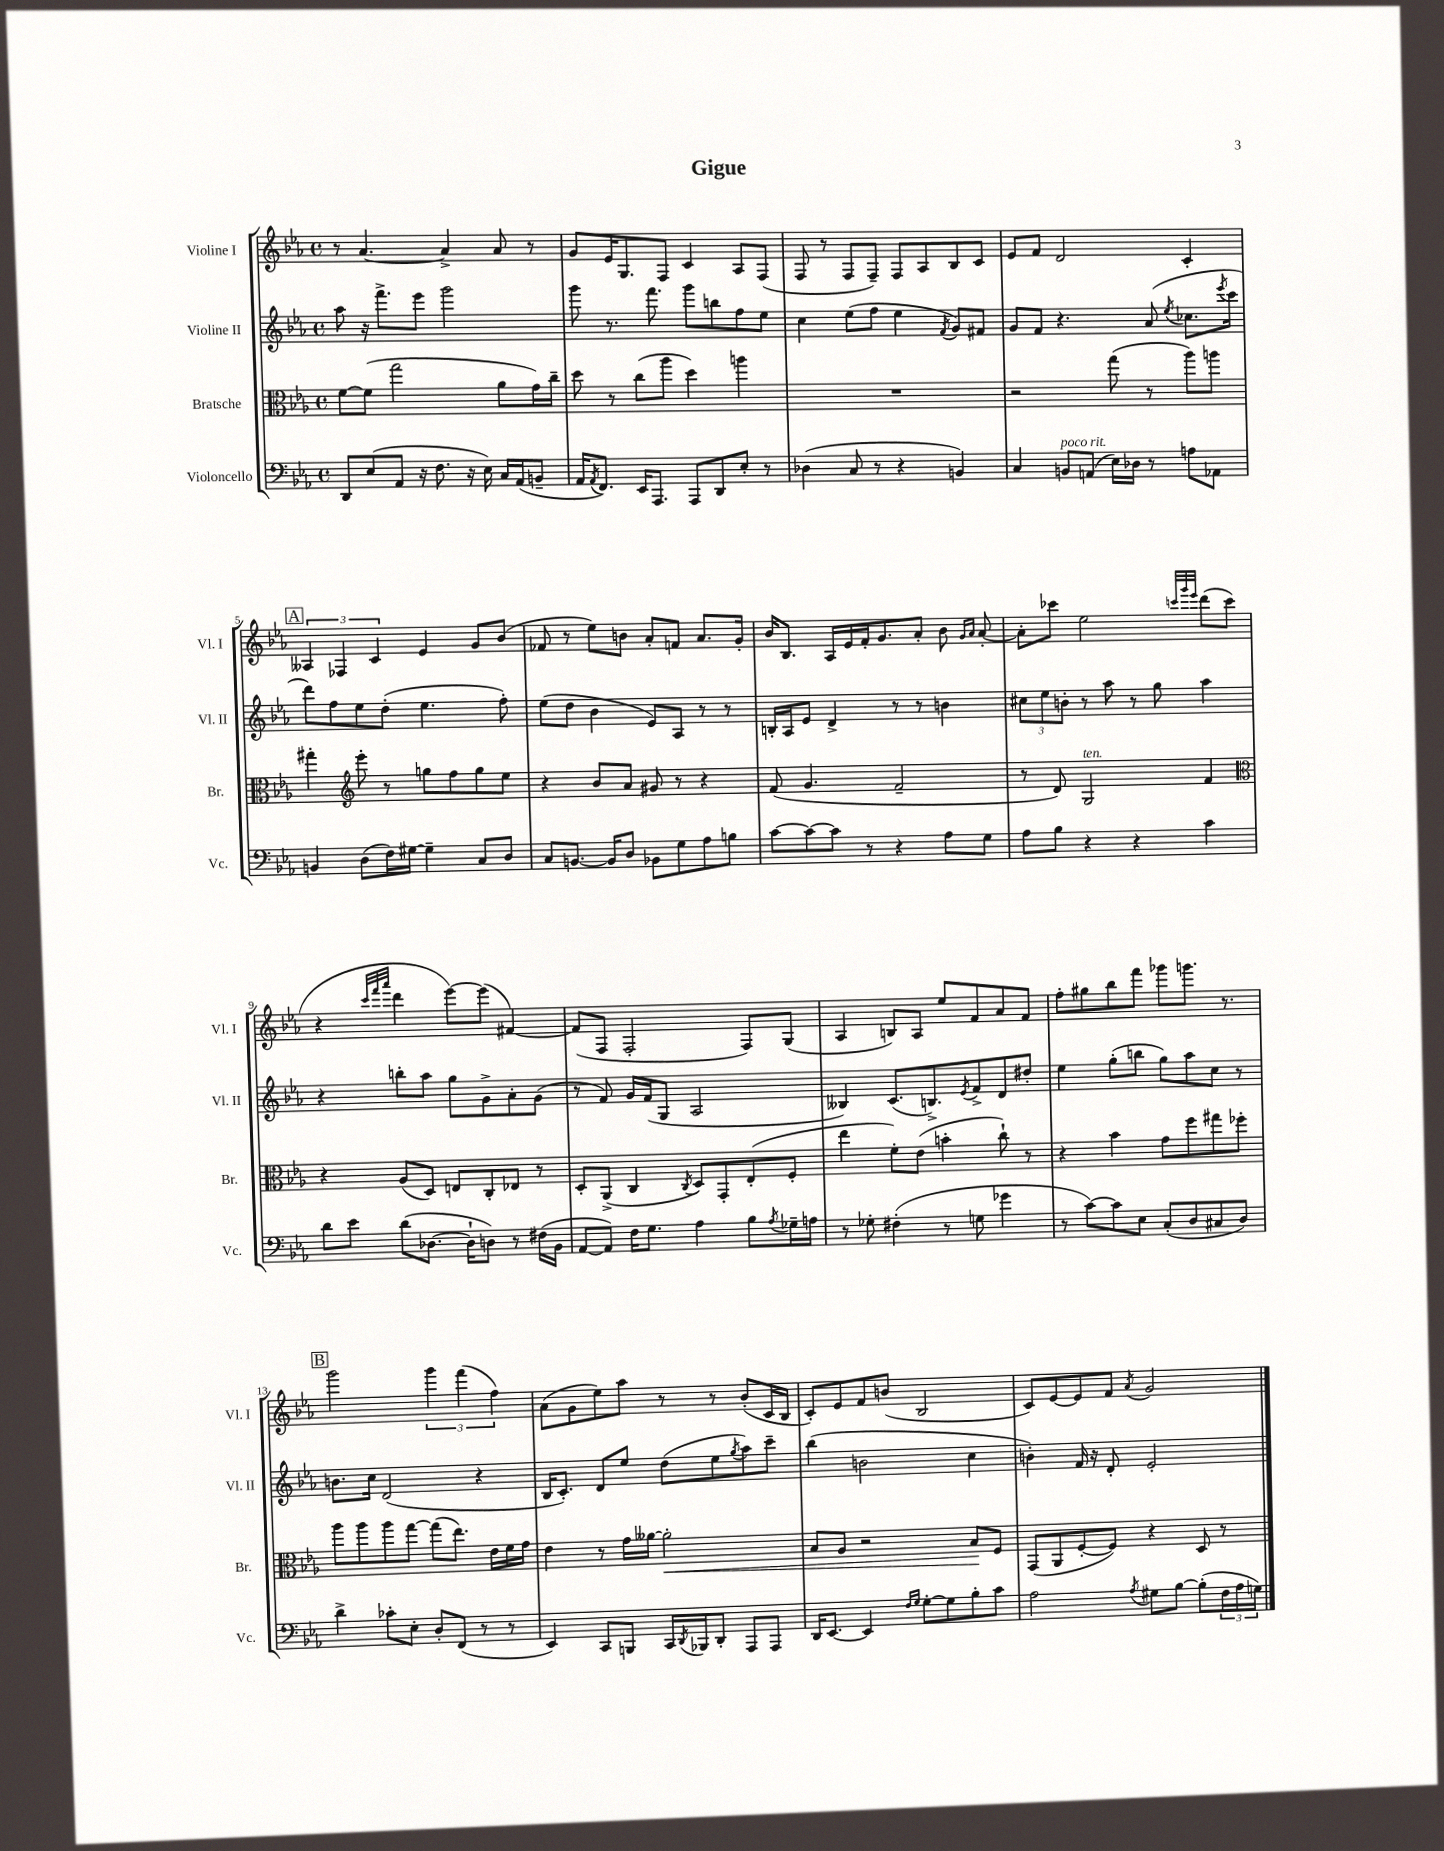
\header { title = "Gigue" }
<<
\new StaffGroup <<
\new Staff = "s0" \with { instrumentName = "Violine I" shortInstrumentName = "Vl. I" } {
    \clef treble \key ees \major \defaultTimeSignature \time 4/4
    r8 aes'4.~ aes'4-> aes'8 r8 |
    g'8 ees'16 g8. f8 c'4 aes8 f8( |
    f8 r8 f8 f8--) f8 aes8 bes8 c'8 |
    ees'8 f'8 d'2 c'4-. |
    \mark \markup { \box "A" } \tuplet 3/2 { aeses4 fes4 c'4 } ees'4 g'8 bes'8( |
    fes'8 r8 ees''8) b'8 aes'8-. f'8 aes'8. g'16-. |
    bes'16 bes8. aes16 ees'16 f'16-. g'8. aes'8-. bes'8 \grace { g'16 aes'16 } aes'8~-. |
    aes'8-. ces'''8 ees''2 \grace { c'''32 g'''32 ees'''32 } d'''8( c'''8 |
    r4 \grace { c'''32 f'''32 aes'''32 } d'''4 ees'''8~) ees'''8( fis'4~) |
    fis'8( f8 f2-. f8) g8( |
    aes4 b8) aes8 ees''8 f'8 aes'8 f'8 |
    f''8-. gis''8 bes''8 f'''8 ges'''8 g'''8. r8. |
    \mark \markup { \box "B" } g'''2 \tuplet 3/2 { g'''4 f'''4( f''4) } |
    aes'8( g'8 ees''8) aes''8 r8 r8 bes'8-.( c'16 bes16 |
    c'8-.) ees'8 f'8 b'8( bes2 |
    c'8) ees'8~ ees'8 f'8 \acciaccatura { aes'8 } g'2 \bar "|." |
}
\new Staff = "s1" \with { instrumentName = "Violine II" shortInstrumentName = "Vl. II" } {
    \clef treble \key ees \major \defaultTimeSignature \time 4/4
    aes''8 r16 f'''8.-> ees'''8 g'''2 |
    g'''8 r8. f'''8. g'''8 b''8 f''8 ees''8 |
    c''4 ees''8( f''8 ees''4 \acciaccatura { f'8 } g'8) fis'8 |
    g'8 f'8 r4. aes'8( \acciaccatura { ees''8 } ces''8. \acciaccatura { ees'''8 } c'''16 |
    \mark \markup { \box "A" } d'''8) f''8 ees''8 d''8-.( ees''4. f''8-.) |
    ees''8( d''8 bes'4 ees'8) aes8 r8 r8 |
    b16-. aes16 ees'8 d'4-> r8 r8 b'4 |
    \tuplet 3/2 { cis''8 ees''8 b'8-. } r8 aes''8 r8 g''8 aes''4 |
    r4 b''8-. aes''8 g''8 g'8-> aes'8-. g'8( |
    r8 f'8) g'16 f'16( g8 aes2 |
    beses4) c'8.( b8.->) \acciaccatura { ees'8 } f'8-> d'8 dis''8-. |
    ees''4 g''8-.( b''8 g''8) aes''8 c''8 r8 |
    \mark \markup { \box "B" } b'8. c''16 d'2( r4 |
    bes16 c'8.-.) d'8 ees''8 d''8( ees''8 \acciaccatura { g''8 } aes''8) c'''8-- |
    bes''4( b'2 c''4 |
    b'4-.) f'16 r16 d'8-. ees'2-. \bar "|." |
}
\new Staff = "s2" \with { instrumentName = "Bratsche" shortInstrumentName = "Br." } {
    \clef alto \key ees \major \defaultTimeSignature \time 4/4
    f'8~ f'8( g''2 aes'8 g'16) c''16-- |
    d''8 r8 c''8( aes''8 d''4) a''4 |
    R1 |
    r2 g''8( r8 aes''8) a''8 |
    \mark \markup { \box "A" } gis''4-. \clef treble ees'''8-. r8 g''8 f''8 g''8 ees''8 |
    r4 bes'8 aes'8 gis'8 r8 r4 |
    f'8( g'4. f'2-- |
    r8 d'8) g2^\markup { \italic "ten." } f'4 |
    \clef alto r4 aes8( d8) e8 c8-. ees8 r8 |
    d8-. aes,8->( c4 \acciaccatura { c8 } d8) g,8-. ees8-.( f8-. |
    ees''4 f'8-.) ees'8( b'4-. c''8-!) r8 |
    r4 bes'4 g'8 f''8 gis''8 fes''8-. |
    \mark \markup { \box "B" } aes''8 aes''8 aes''8 g''8~ g''8( ees''8.) ees'16 f'16 g'16 |
    ees'4 r8 g'16 aeses'16~ aeses'2-.\< |
    bes8 aes8 r2 bes8\! f8 |
    g,8( aes,8 f8~-. f8) r4 d8 r8 \bar "|." |
}
\new Staff = "s3" \with { instrumentName = "Violoncello" shortInstrumentName = "Vc." } {
    \clef bass \key ees \major \defaultTimeSignature \time 4/4
    d,8 ees8( aes,8 r16 f8. r16 ees16) c16 aes,16( b,8-- |
    aes,16 \acciaccatura { aes,8 } f,8.) ees,16 aes,,8. aes,,8 d,8 ees8-. r8 |
    des4( c8 r8 r4 b,4) |
    c4 b,8^\markup { \italic "poco rit." } a,8( ees16) des16 r8 a8 aes,8 |
    \mark \markup { \box "A" } b,4 d8( f16) gis16~ gis4-- c8 d8 |
    c8 b,8.~ b,16 d8 bes,8 g8 aes8 b8 |
    c'8~ c'8~ c'8 r8 r4 aes8 g8 |
    aes8 bes8 r4 r4 c'4 |
    d'8 ees'8 d'8( des8.~ des16-! d8) r8 fis16( bes,16 |
    aes,8~ aes,8) f16 g8. aes4 bes8 \acciaccatura { aes8 } ges16-- a16 |
    r8 ges8-. fis4-.( r8 g8 ges'4 |
    r8 c'8~) c'8 ees8 c8-.( d8 cis8 d8) |
    \mark \markup { \box "B" } d'4-> ces'8-. ees8-. d8-. f,8( r8 r8 |
    ees,4) c,8 b,,8 c,16 \acciaccatura { d,8 } bes,,16 d,8-. aes,,8 aes,,8 |
    d,16 ees,8.~ ees,4 \grace { f16 g16 } g8~-. g8 bes8-. c'8 |
    aes2 \acciaccatura { aes8 } gis8 bes8~ bes8-.( \tuplet 3/2 { f16 aes16 g16) } \bar "|." |
}
>>
>>
